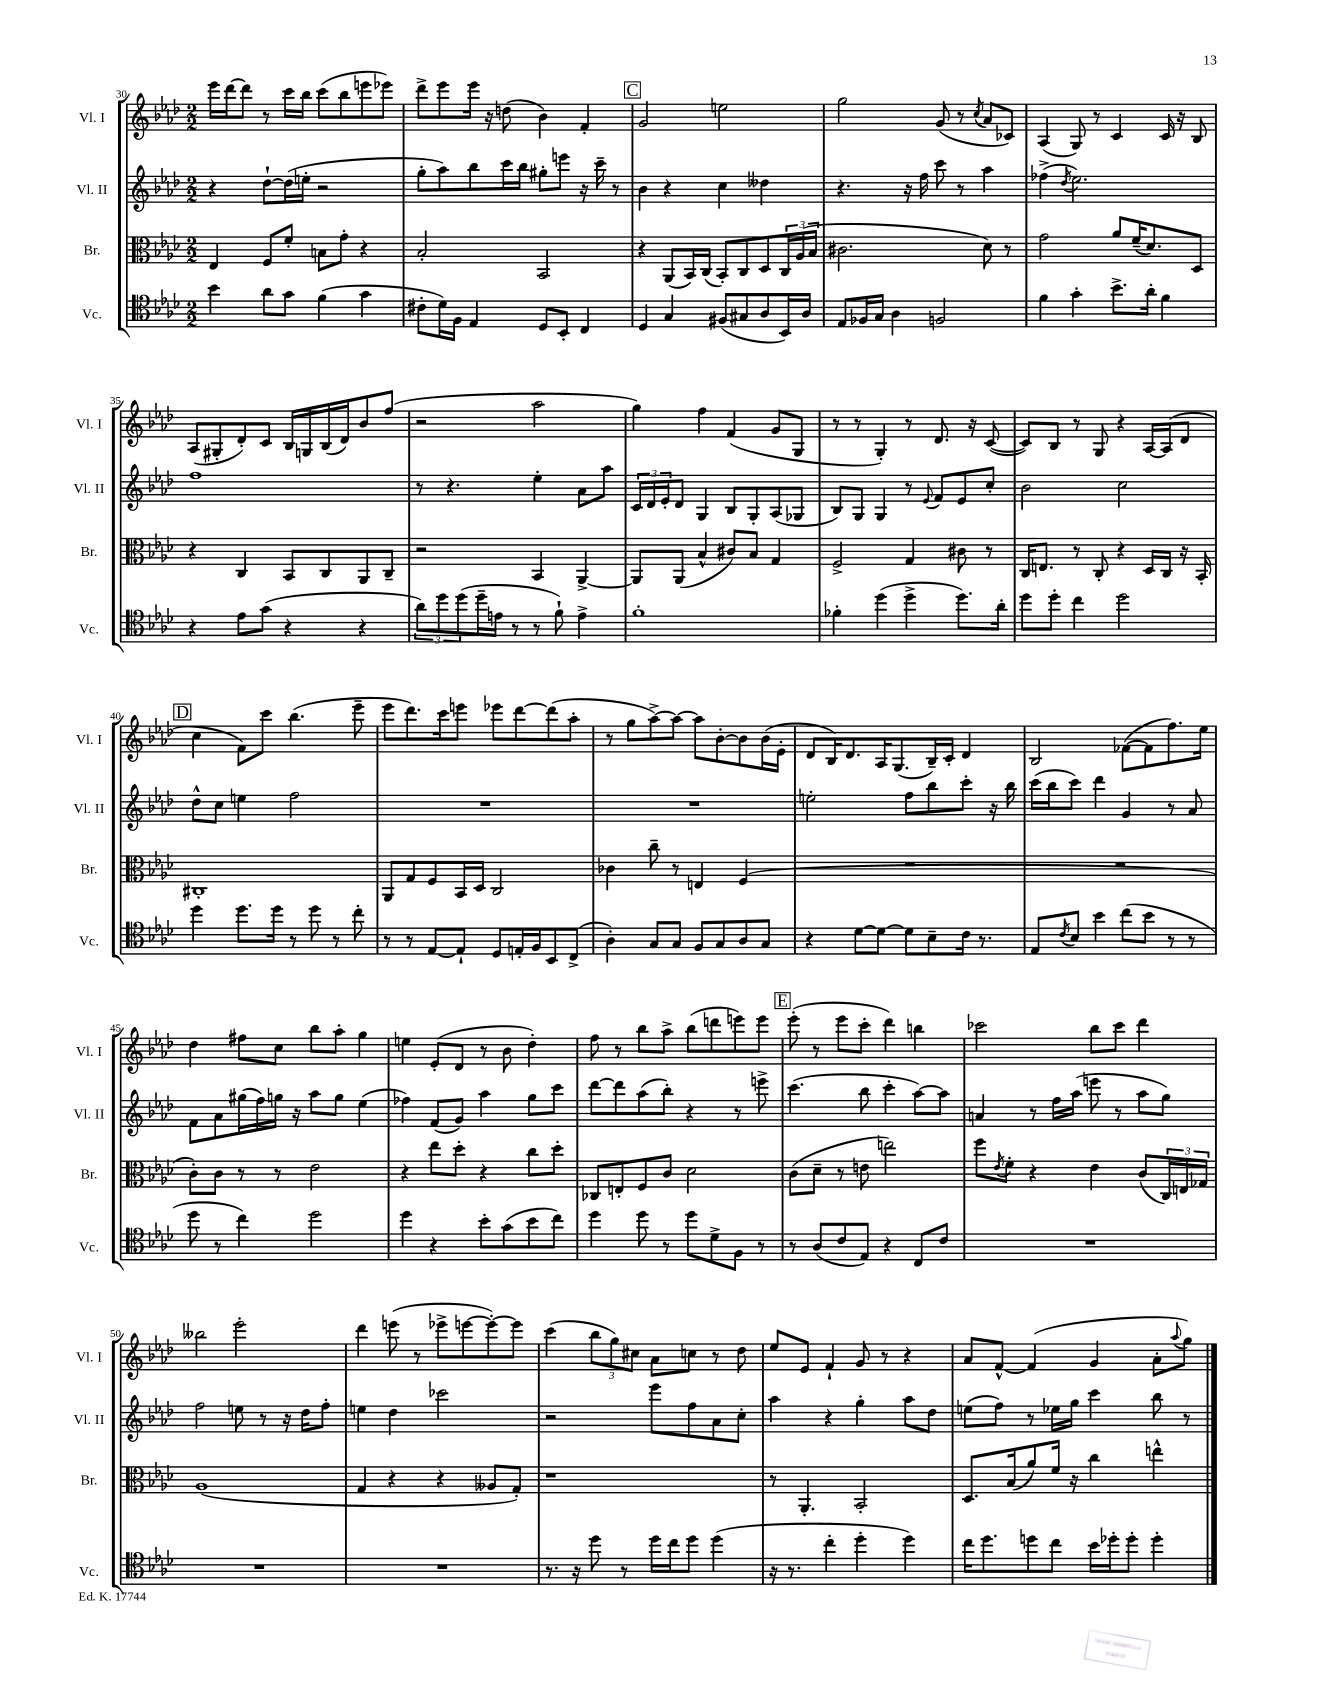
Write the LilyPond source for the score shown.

<<
\new StaffGroup <<
\new Staff = "s0" \with { instrumentName = "Vl. I" shortInstrumentName = "Vl. I" } {
    \clef treble \key aes \major \numericTimeSignature \time 2/2
    ees'''16 des'''16~ des'''8 r8 c'''16 bes''16 c'''8( bes''8 e'''8 ees'''8) |
    des'''8-> ees'''8 ees'''16 r16 d''8( bes'4) f'4-. |
    \mark \markup { \box "C" } g'2 e''2 |
    g''2 g'8( r8 \acciaccatura { c''8 } aes'8 ces'8) |
    aes4( g8) r8 c'4 c'16 r16 bes8 |
    aes8( gis8-. des'8-.) c'8 bes16 g16 bes16( des'16) bes'8 f''8( |
    r2 aes''2 |
    g''4) f''4 f'4( g'8 g8 |
    r8 r8 g4-.) r8 des'8. r16 c'8~( |
    c'8) bes8 r8 g8 r4 aes16~ aes16( des'8 |
    \mark \markup { \box "D" } c''4 f'8) c'''8 bes''4.( ees'''8-- |
    ees'''8 des'''8.) c'''16 e'''8 ees'''8 des'''8~ des'''8( aes''8-. |
    r8 g''8 aes''8~->) aes''8~ aes''8 bes'8~-. bes'8 bes'16( ees'16-. |
    des'8 bes16) des'8. aes16 g8.( bes16--) c'16-. des'4 |
    bes2 fes'8~( fes'8 f''8.) ees''16 |
    des''4 fis''8 c''8 bes''8 aes''8-. g''4 |
    e''4 ees'8-.( des'8 r8 bes'8 des''4-.) |
    f''8 r8 bes''8 aes''8-> bes''8( d'''8 e'''8) e'''8 |
    \mark \markup { \box "E" } ees'''8-.( r8 ees'''8 c'''8-. des'''4) b''4 |
    ces'''2 bes''8 ces'''8 des'''4 |
    beses''2 ees'''2-. |
    des'''4 e'''8( r8 ees'''8-> e'''8~ e'''8~-.) e'''8 |
    c'''4( \tuplet 3/2 { bes''8 g''8) cis''8 } aes'8 c''8 r8 des''8 |
    ees''8 ees'8 f'4-! g'8 r8 r4 |
    aes'8 f'8~-^ f'4( g'4 aes'8-. \appoggiatura { aes''8 } g''8) \bar "|." |
}
\new Staff = "s1" \with { instrumentName = "Vl. II" shortInstrumentName = "Vl. II" } {
    \clef treble \key aes \major \numericTimeSignature \time 2/2
    r4 des''8~-! des''16( e''16-. r2 |
    g''8-. aes''8) bes''8 c'''16 bes''16 gis''8-. e'''8 r16 c'''16-- r8 |
    \mark \markup { \box "C" } bes'4 r4 c''4 deses''4 |
    r4. r16 f''16 c'''8 r8 aes''4 |
    fes''4->( \acciaccatura { des''8 } ees''2.) |
    f''1 |
    r8 r4. ees''4-. aes'8 aes''8 |
    \tuplet 3/2 { c'16 des'16 ees'16-. } des'8 g4 bes8 g8-. aes8( ges8 |
    bes8) g8 g4 r8 \appoggiatura { ees'8 } f'8 ees'8 c''8-. |
    bes'2 c''2 |
    \mark \markup { \box "D" } des''8-^ c''8 e''4 f''2 |
    R1 |
    R1 |
    e''2-. f''8 bes''8 c'''8-. r16 bes''16 |
    c'''16( bes''16 c'''8) des'''4 g'4 r8 aes'8 |
    f'8 aes'8 gis''16( f''16) g''16 r16 aes''8 g''8 ees''4( |
    fes''4) f'8( g'8) aes''4 g''8 c'''8 |
    des'''8~ des'''8 aes''8( bes''8-.) r4 r8 e'''8-> |
    \mark \markup { \box "E" } c'''4.( bes''8 c'''4-. aes''8~) aes''8 |
    a'4 r8 f''16 aes''16( e'''8 r8 aes''8 g''8) |
    f''2 e''8 r8 r16 des''16 f''8-. |
    e''4 des''4 ces'''2 |
    r2 ees'''8 f''8 aes'8 c''8-. |
    aes''4 r4 g''4-. aes''8 des''8 |
    e''8( f''8) r8 ees''16 g''16 c'''4 bes''8 r8 \bar "|." |
}
\new Staff = "s2" \with { instrumentName = "Br." shortInstrumentName = "Br." } {
    \clef alto \key aes \major \numericTimeSignature \time 2/2
    ees4 f8 f'8-. b8 g'8-. r4 |
    bes2-. bes,2 |
    \mark \markup { \box "C" } r4 aes,8( bes,16) c16( bes,8-.) c8 des8 \tuplet 3/2 { c16 aes16( bes16 } |
    cis'2. des'8) r8 |
    g'2 aes'8 f'16--( des'8.) des8 |
    r4 c4 bes,8 c8 aes,8 c8-- |
    r2 bes,4 aes,4~-> |
    aes,8 aes,8( bes4-^ cis'8) bes8 g4 |
    f2-> g4 cis'8 r8 |
    c16 e8. r8 c8-. r4 des16 c16 r16 bes,16-. |
    \mark \markup { \box "D" } cis1-. |
    aes,8 g8 f8 bes,16 des16 c2 |
    ces'4 c''8-- r8 e4 f4( |
    R1 |
    R1 |
    c'8-.) c'8 r8 r8 ees'2 |
    r4 ees''8 des''8-. r4 c''8 des''8-. |
    ces8 e8-. f8 c'8 des'2 |
    \mark \markup { \box "E" } c'8( des'8-- r8 e'8 e''2) |
    f''8 \acciaccatura { ees'8 } f'8-. r4 ees'4 c'8( \tuplet 3/2 { c16) e16 ges16 } |
    aes1( |
    g4 r4 r4 aeses8 g8-.) |
    r1 |
    r8 aes,4.-. bes,2-. |
    des8. bes16( aes'8) f'16 r16 c''4 e''4-^ \bar "|." |
}
\new Staff = "s3" \with { instrumentName = "Vc." shortInstrumentName = "Vc." } {
    \clef tenor \key aes \major \numericTimeSignature \time 2/2
    bes'4 aes'8 g'8 f'4( g'4 |
    cis'8-. des'16) f16 ees4 des8 bes,8-. c4 |
    \mark \markup { \box "C" } des4 g4 fis8( gis8 aes8 bes,16) aes16 |
    ees8 fes16 g16 aes4 f2 |
    f'4 g'4-. bes'8.-> aes'16-. f'4 |
    r4 ees'8 g'8( r4 r4 |
    \tuplet 3/2 { aes'8) des''8 des''8( } des''16-- e'16 r8 r8 f'8-!) e'4-> |
    f'1-. |
    fes'4-. des''4( des''4-> des''8.) aes'16-. |
    des''8 des''8-. c''4 des''2 |
    \mark \markup { \box "D" } des''4 des''8. des''16 r8 des''8 r8 c''8-. |
    r8 r8 ees8~ ees8-! des8 e16-. f16 bes,8 c8->( |
    aes4-.) g8 g8 f8 g8 aes8 g8 |
    r4 des'8~ des'8~ des'8 bes8-- c'16 r8. |
    ees8 \acciaccatura { c'8 } bes8 bes'4 c''8( bes'8 r8 r8 |
    des''8 r8 c''4) des''2 |
    des''4 r4 bes'8-. g'8( bes'8 c''8) |
    des''4 des''8 r8 des''8 des'8-> f8 r8 |
    \mark \markup { \box "E" } r8 aes8( c'8 ees8) r4 c8 c'8 |
    R1 |
    R1 |
    R1 |
    r8. r16 des''8 r8 des''16 c''16 des''8 des''4( |
    r16 r8. c''4-. des''4-. des''4) |
    c''16 des''8. d''8 c''8 bes'16 des''16-. des''8-. des''4-. \bar "|." |
}
>>
>>
\layout { \context { \Score currentBarNumber = #30 } }
